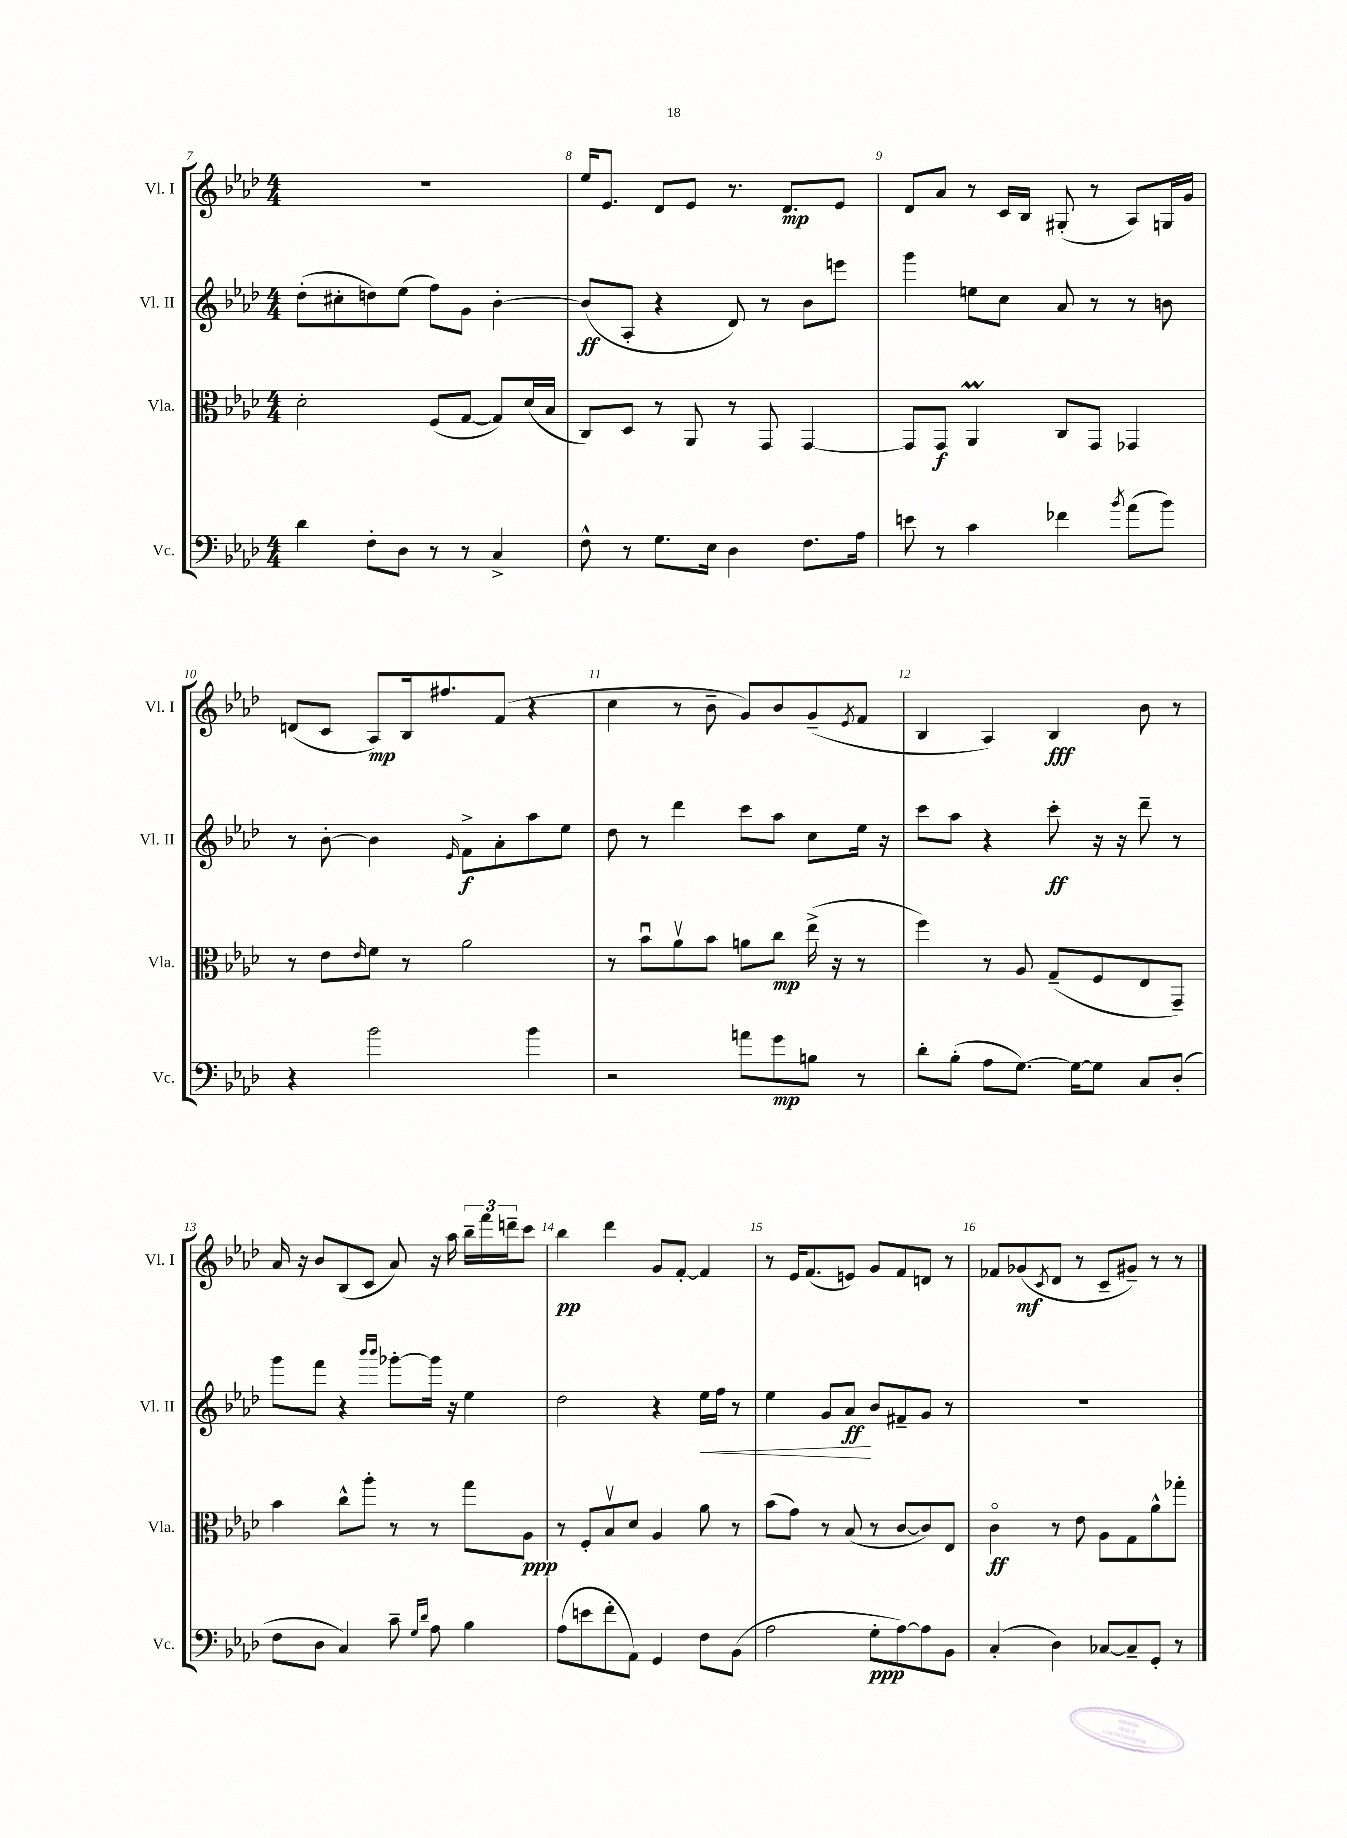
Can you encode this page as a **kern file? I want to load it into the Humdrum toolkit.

**kern	**kern	**kern	**kern
*staff4	*staff3	*staff2	*staff1
*clefF4	*clefC3	*clefG2	*clefG2
*k[b-e-a-d-]	*k[b-e-a-d-]	*k[b-e-a-d-]	*k[b-e-a-d-]
*M4/4	*M4/4	*M4/4	*M4/4
4d-\	2d-'\	(8dd-'\L	1r
.	.	8cc#'\	.
8F'\L	.	8dd\)	.
8D-\J	.	(8ee-\J	.
8r	(8F/L	8ff\L)	.
8r	[8G/J	8g\J	.
4C^/	8G/]L)	[4b-'\	.
.	(16d-/L	.	.
.	16B-/JJ	.	.
=	=	=	=
8F^^\	8C/L)	(8b-/]L	16ee-/LK
.	.	.	8.e-/J
8r	8D-/J	8A-'/J	.
8.G\L	8r	4r	8d-/L
.	8AA-/	.	8e-/J
16E-\Jk	.	.	.
4D-\	8r	8d-/)	8.r
.	8GG/	8r	.
.	.	.	8.d-/L
8.F\L	[4GG/	8b-\L	.
.	.	8eee\J	8e-/J
16A-\Jk	.	.	.
=	=	=	=
8e\	8GG/]L	4ggg\	8d-/L
8r	8GG/J	.	8a-/J
4c\	4AA-/	8ee\L	8r
.	.	8cc\J	16c/LL
.	.	.	16B-/JJ
4f-\	8C/L	8a-/	(8G#'/
.	8GG/J	8r	8r
8qb-/	.	.	.
(8a-\L	4GG-/	8r	8A-/L)
8b-\J)	.	8b\	16G/L
.	.	.	16g/JJ
=	=	=	=
4r	8r	8r	(8d/L
.	8e-\L	[8b-'\	8c/J
.	16qqe-/	.	.
2b-\	8f\J	4b-\]	8A-/L)
.	8r	.	16B-/k
.	.	.	8.ff#/
.	.	16qqe-/	.
.	2a-\	8f^\L	.
.	.	8a-'\	(8f/J
4b-\	.	8aa-\	4r
.	.	8ee-\J	.
=	=	=	=
2r	8r	8dd-\	4cc\
.	8b-u\L	8r	.
.	8a-v\	4ddd-\	8r
.	8b-\J	.	8b-~\
8a\L	8a\L	8ccc\L	8g/L)
8g\	8cc\J	8aa-\J	8b-/
8B\J	(16ee-^\	8cc\L	(8g~/
.	16r	.	.
.	.	.	8qe-/
8r	8r	16ee-\Jk	8f/J
.	.	16r	.
=	=	=	=
8d-'\L	4ff\)	8ccc\L	4B-/
(8B-'\J	.	8aa-\J	.
8A-\L	8r	4r	4A-/)
[8.G\J)	8A-/	.	.
.	(8G~/L	8ccc'\	4B-/
16G\_LK	.	.	.
8G\]J	8F/	16r	.
.	.	16r	.
8C/L	8E-/	8ddd-~\	8b-\
(8D-'/J	8GG~/J)	8r	8r
=	=	=	=
8F\L	4b-\	8ggg\L	16a-/
.	.	.	16r
8D-\J	.	8fff\J	8b-/L
4C/)	8cc^^\L	4r	(8B-/
.	8aa-'\J	.	8c/J
.	.	16qqbbb-/LL	.
.	.	16qqbbb-/JJ	.
8c~\	8r	[8ggg-'\L	8a-/)
16qqG/LL	.	.	.
16qqd-/JJ	.	.	.
8A-\	8r	16ggg-\]Jk	16r
.	.	16r	16aa-\
4B-\	8gg\L	4ee-\	24bb-~\LL
.	.	.	24fff\
.	.	.	24ddd~\J
.	8A-\J	.	8ccc\J
=	=	=	=
(8A-\L	8r	2dd-\	4bb-\
8e\	8F'/L	.	.
8f'\	8B-v/	.	4ddd-\
8AA-\J)	8d-/J	.	.
4GG/	4A-/	4r	8g/L
.	.	.	[8f'/J
8F\L	8a-\	16ee-\LL	4f/]
.	.	16ff\JJ	.
(8BB-\J	8r	8r	.
=	=	=	=
2A-\	(8b-\L	4ee-\	8r
.	8g\J)	.	16e-/LK
.	.	.	(8.f/
.	8r	8g/L	.
.	(8B-/	8a-/J	8e/J)
8G'\L	8r	8b-/L	8g/L
[8A-\)	[8c/L	8f#~/	8f/
8A-\]	8c/])	8g/J	8d/J
8BB-\J	8E-/J	8r	8r
=	=	=	=
(4C'/	4co\	1r	8f-/L
.	.	.	(8g-/
.	.	.	8qc/
4D-\)	8r	.	8d-/J
.	8e-\	.	8r
[8C-/L	8A-\L	.	8c~/L
8C-~/]	8G\	.	8g#~/J)
8GG'/J	8a-^^\	.	8r
8r	8gg-'\J	.	8r
==	==	==	==
*-	*-	*-	*-
